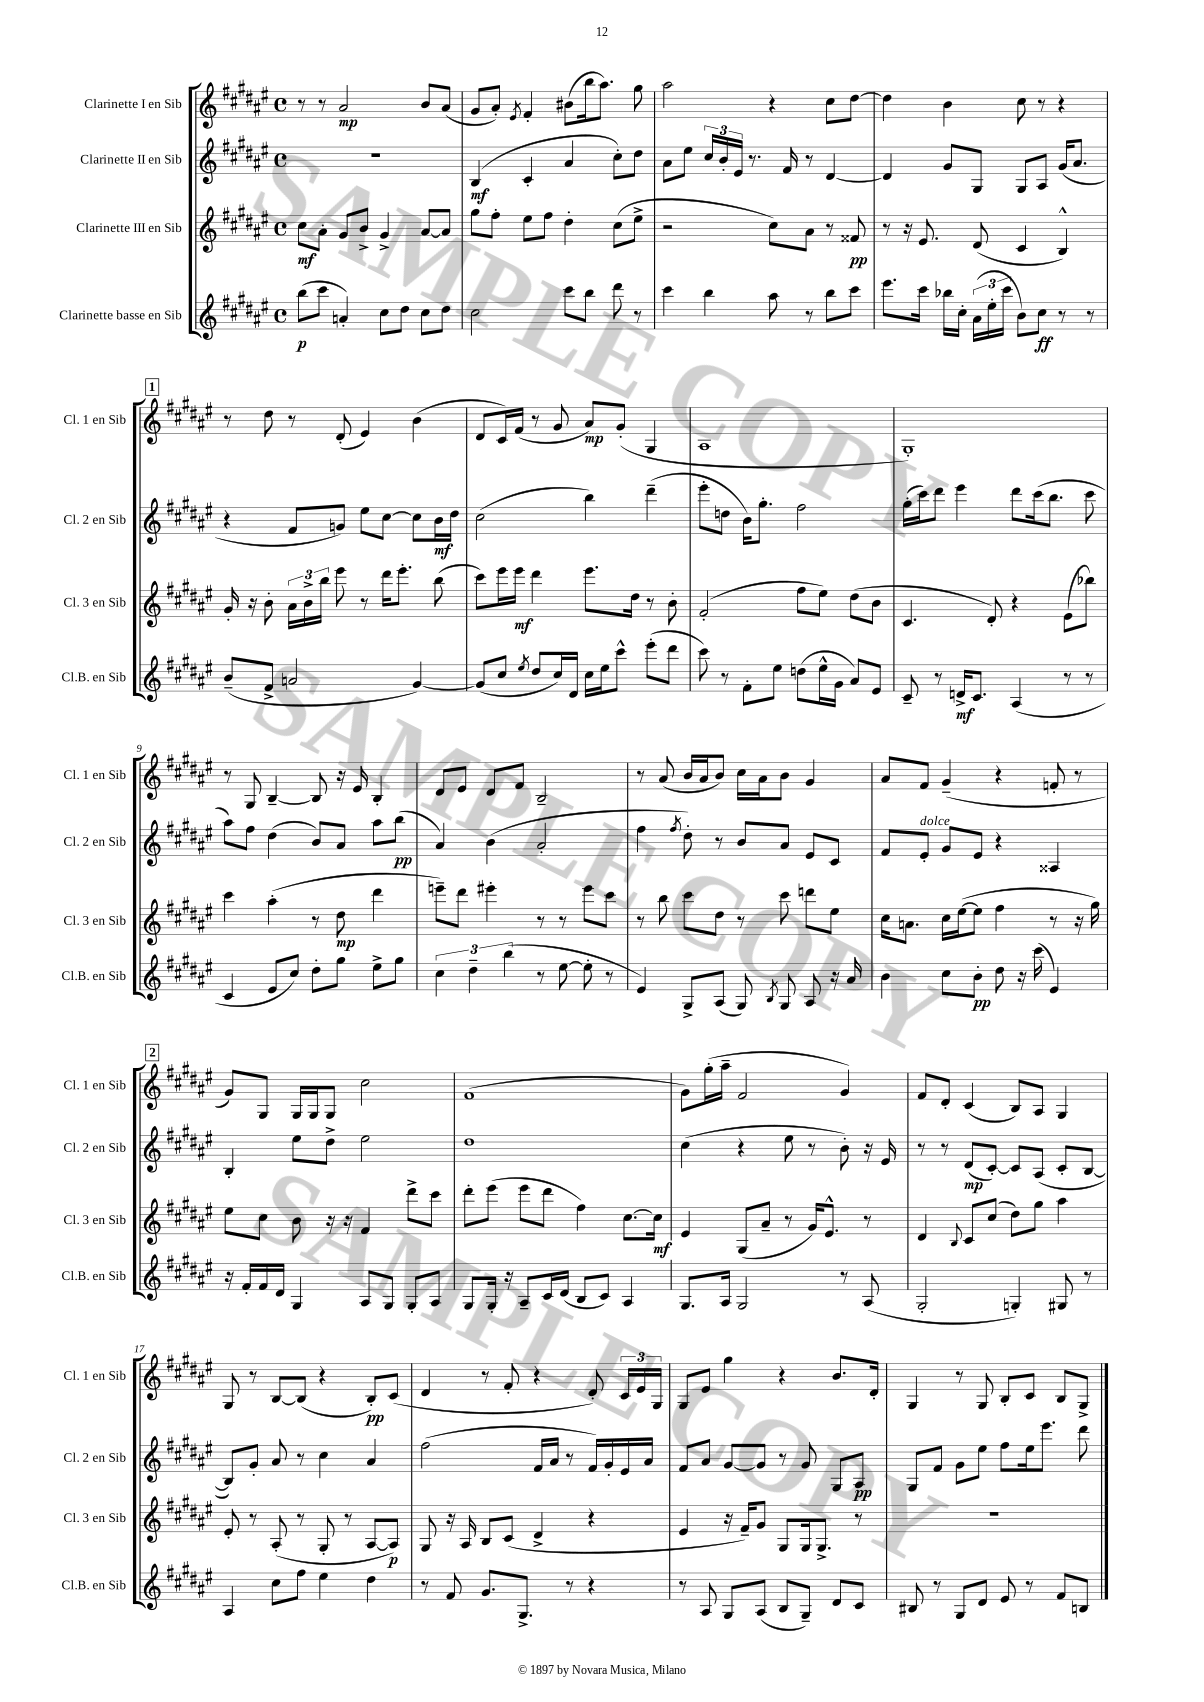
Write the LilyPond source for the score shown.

<<
\new StaffGroup <<
\new Staff = "s0" \with { instrumentName = "Clarinette I en Sib" shortInstrumentName = "Cl. 1 en Sib" } {
    \clef treble \key fis \major \defaultTimeSignature \time 4/4
    \autoBeamOff r8 r8 ais'2\mp b'8[ ais'8]( |
    gis'8[ ais'8]-.) \acciaccatura { eis'8 } fis'4-. bis'8[( b''16 ais''8.]) gis''8 |
    ais''2 r4 cis''8[ dis''8]~ |
    dis''4 b'4 cis''8 r8 r4 |
    \mark \markup { \box "1" } r8 dis''8 r8 dis'8-.( eis'4) b'4( |
    dis'8[ cis'16) fis'16]( r8 gis'8 ais'8[\mp) gis'8]-.( gis4 |
    ais1 |
    gis1-.) |
    r8 gis8 b4~-- b8 r16 eis'16 b4-. |
    dis'8[ eis'8] dis'8[ fis'8] b2-- |
    r8 ais'8( b'16[ ais'16 b'8]) cis''16[ ais'16 b'8] gis'4 |
    ais'8[ fis'8] gis'4--( r4 f'8-. r8 |
    \mark \markup { \box "2" } gis'8[) gis8] gis16[ gis16 gis8] cis''2 |
    fis'1( |
    gis'8[) gis''16-.( ais''16]-- fis'2 gis'4) |
    fis'8[ dis'8]-. cis'4( b8[) ais8] gis4 |
    gis8 r8 b8[~ b8]( r4 b8[-.\pp) cis'8]( |
    dis'4 r8 fis'8-. r4 dis'8-.) \tuplet 3/2 { cis'16[ eis'16 gis16] } |
    gis8[ eis'8] gis''4 r4 b'8.[ dis'16]-. |
    gis4 r8 gis8 b8[-. cis'8] b8[ gis8]-> \bar "|." |
}
\new Staff = "s1" \with { instrumentName = "Clarinette II en Sib" shortInstrumentName = "Cl. 2 en Sib" } {
    \clef treble \key fis \major \defaultTimeSignature \time 4/4
    \autoBeamOff R1 |
    b4\mf( cis'4-. ais'4 cis''8[-.) dis''8] |
    ais'8[ eis''8] \tuplet 3/2 { cis''16[ b'16-. eis'16] } r8. fis'16 r8 dis'4~ |
    dis'4 gis'8[ gis8] gis8[ ais8] gis'16[( ais'8.] |
    \mark \markup { \box "1" } r4 fis'8[ g'8]) eis''8[ cis''8]~ cis''8[ b'16\mf dis''16] |
    cis''2( b''4) dis'''4--( |
    eis'''8[-. d''8] b'16[) gis''8.]-. fis''2 |
    gis''16[-.( cis'''16) dis'''8] eis'''4 dis'''8[ cis'''16( b''8.] cis'''8 |
    ais''8[) fis''8] dis''4( b'8[) ais'8] ais''8[ b''8]\pp( |
    ais'4) b'4( ais'2-. |
    fis''4 \acciaccatura { fis''8 } dis''8-.) r8 b'8[ ais'8] eis'8[ cis'8] |
    fis'8[ eis'8]-.^\markup { \italic "dolce" } gis'8[ eis'8] r4 aisis4 |
    \mark \markup { \box "2" } b4-. eis''8[ dis''8]-> eis''2 |
    dis''1 |
    cis''4( r4 eis''8 r8 b'8-.) r16 eis'16 |
    r8 r8 dis'8[\mp( cis'8]~-.) cis'8[ ais8]( cis'8[-. b8]~ |
    b8[) gis'8]-. ais'8 r8 cis''4 ais'4 |
    fis''2( fis'16[ ais'16] r8 fis'16[) gis'16-. eis'16 ais'16] |
    fis'8[ ais'8] gis'8[~ gis'8] r8 gis'8 gis8[ ais8]\pp |
    gis8[ fis'8] gis'8[ eis''8] fis''8[ eis''16 eis'''8.] dis'''8 \bar "|." |
}
\new Staff = "s2" \with { instrumentName = "Clarinette III en Sib" shortInstrumentName = "Cl. 3 en Sib" } {
    \clef treble \key fis \major \defaultTimeSignature \time 4/4
    \autoBeamOff cis''8[\mf ais'8]-. gis'8[ b'8]-> gis'4-> ais'8[~ ais'8] |
    gis''8[ fis''8]-. eis''8[ fis''8] dis''4-. cis''8[( eis''8]-> |
    r2 cis''8[) ais'8] r8 fisis'8\pp |
    r8 r16 eis'8. dis'8( cis'4 b4-^) |
    \mark \markup { \box "1" } gis'16-. r16 b'8-. \tuplet 3/2 { ais'16[ b'16-> b''16] } eis'''8 r8 dis'''16[ eis'''8.]-. b''8( |
    cis'''8[) eis'''16 eis'''16]\mf dis'''4 eis'''8.[ dis''16] r8 b'8-. |
    fis'2-.( fis''8[ eis''8]) dis''8[( b'8] |
    cis'4. dis'8-.) r4 eis'8[( bes''8]) |
    cis'''4 ais''4-.( r8 dis''8\mp dis'''4 |
    e'''8[--) dis'''8] eis'''4-. r8 r8 eis'''8[ cis'''8] |
    r8 b''8 cis'''8[ dis''8] r8 cis'''8 d'''8[ eis''8] |
    cis''16[ a'8.] cis''16[ eis''16~( eis''8] fis''4 r8 r16 gis''16) |
    \mark \markup { \box "2" } eis''8[ cis''8] b'8 r16 r16 fis'4 dis'''8[-> cis'''8] |
    dis'''8[-. eis'''8]( eis'''8[ dis'''8] fis''4) cis''8.[~ cis''16]\mf |
    eis'4 gis8[( ais'8]-- r8 gis'16[) eis'8.]-^ r8 |
    dis'4 \appoggiatura { b8 } cis'8[ cis''8]( dis''8[) gis''8] ais''4 |
    eis'8-. r8 ais8-.( r8 gis8-. r8 ais8[~ ais8]\p) |
    gis8 r16 ais16 b8[ cis'8]( dis'4-> r4 |
    eis'4 r16 fis'16[--) gis'8] gis8[ gis16 gis8.]-> r8 |
    r1 \bar "|." |
}
\new Staff = "s3" \with { instrumentName = "Clarinette basse en Sib" shortInstrumentName = "Cl.B. en Sib" } {
    \clef treble \key fis \major \defaultTimeSignature \time 4/4
    \autoBeamOff b''8[\p( cis'''8] a'4-.) cis''8[ dis''8] cis''8[ dis''8] |
    cis''2 cis'''8[ b''8] dis'''8 r8 |
    cis'''4 b''4 ais''8 r8 b''8[ cis'''8] |
    eis'''8.[ cis'''16] bes''16[ cis''16]-. \tuplet 3/2 { ais'16[( eis''16-. cis'''16] } b'8[) cis''8]\ff r8 r8 |
    \mark \markup { \box "1" } b'8[--( fis'8]-> a'2 gis'4~) |
    gis'8[( cis''8] \acciaccatura { eis''8 } dis''8[ cis''16) dis'16] cis''16[ eis''16 cis'''8]-^ eis'''8[-.( dis'''8] |
    cis'''8) r8 fis'8[-. eis''8] d''8[( eis''16-^ gis'16] ais'8[) eis'8] |
    cis'8-- r8 d'16[->\mf cis'8.] ais4( r8 r8 |
    cis'4 eis'8[ cis''8]) dis''8[-. gis''8] eis''8[-> gis''8] |
    \tuplet 3/2 { cis''4 dis''4-- b''4( } r8 eis''8~ eis''8-. r8 |
    eis'4) gis8[-> ais8]( gis8) \acciaccatura { b8 } gis8 ais8 r16 ais'16 |
    b'4 cis''8[ b'8]-.\pp dis''8 r16 cis'''16( eis'4) |
    \mark \markup { \box "2" } r16 fis'16[-. fis'16 dis'16] gis4 ais8[ gis8] gis8[-. ais8] |
    gis8[ gis16]-. r16 ais8[-- cis'16 dis'16]( b8[ cis'8]) ais4 |
    gis8.[ ais16] gis2 r8 ais8( |
    gis2-. g4-.) gis8 r8 |
    ais4 cis''8[ fis''8] eis''4 dis''4 |
    r8 fis'8 gis'8.[ gis8.]-> r8 r4 |
    r8 ais8 gis8[ ais8]( b8[ gis8]--) dis'8[ cis'8] |
    bis8 r8 gis8[ dis'8] eis'8 r8 fis'8[ b8] \bar "|." |
}
>>
>>
